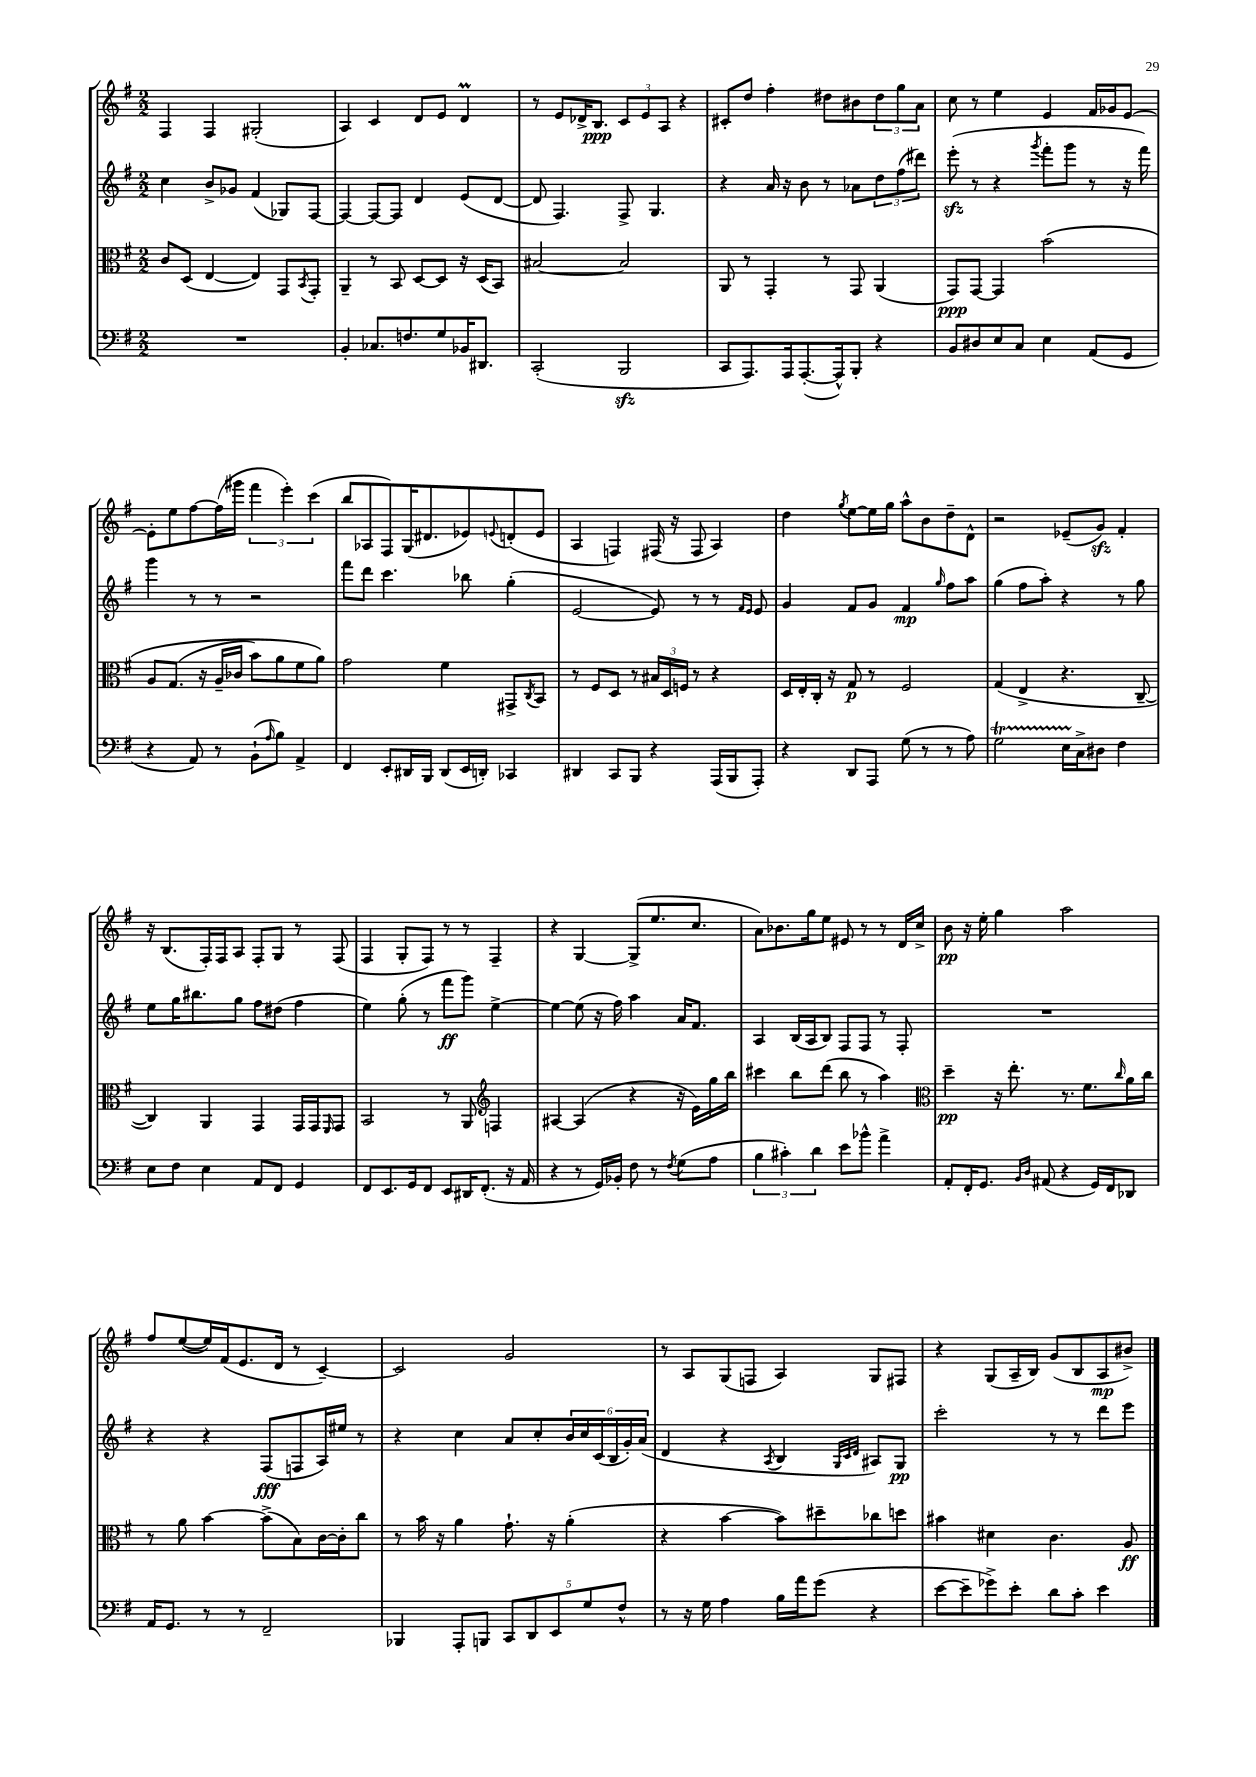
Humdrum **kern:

**kern	**kern	**dynam	**kern	**dynam	**kern	**dynam
*part4	*part3	*part3	*part2	*part2	*part1	*part1
*staff4	*staff3	*staff3	*staff2	*staff2	*staff1	*staff1
*clefF4	*clefC3	*	*clefG2	*	*clefG2	*
*k[f#]	*k[f#]	*	*k[f#]	*	*k[f#]	*
*M2/2	*M2/2	*	*M2/2	*	*M2/2	*
=88	=88	=88	=88	=88	=88	=88
1r	8c/L	.	4cc\	.	4F#/	.
.	(8D/J	.	.	.	.	.
.	[4E/	.	8b^/L	.	4F#/	.
.	.	.	8g-X/J	.	.	.
.	4E/])	.	(4f#/	.	(2G#X'/	.
.	8GG/L	.	8G-X/L)	.	.	.
.	8qBB/	.	.	.	.	.
.	8GG'/J	.	[8F#/J	.	.	.
=89	=89	=89	=89	=89	=89	=89
4BB'/	4AA~/	.	4F#/_	.	4A/)	.
8.C-X/L	8r	.	8F#/L_	.	4c/	.
.	8BB/	.	8F#/J]	.	.	.
8.Fn/	.	.	.	.	.	.
.	[8D/L	.	4d/	.	8d/L	.
8G/	8D/J]	.	.	.	8e/J	.
16BB-X/K	16r	.	(8e/L	.	4dM/	.
8.DD#X/J	(16D/KL	.	.	.	.	.
.	8BB/J)	.	[8d/J	.	.	.
=90	=90	=90	=90	=90	=90	=90
(2CC'/	[2B#X/	.	8d/]	.	8r	.
.	.	.	4.F#/)	.	8e/L	.
.	.	.	.	.	16d-X^/K	.
.	.	.	.	.	8.B/J	ppp
2BBBzz/	2B#/]	.	8F#^/	.	12c/L	.
.	.	.	.	.	12e/	.
.	.	.	4.G/	.	.	.
.	.	.	.	.	12A/J	.
.	.	.	.	.	4r	.
=91	=91	=91	=91	=91	=91	=91
8CC/L	8AA/	.	4r	.	8c#X'/L	.
8.AAA/)	8r	.	.	.	8dd/J	.
.	4GG'/	.	16a/	.	4ff#'\	.
16AAA/k	.	.	16r	.	.	.
([8.AAA'/	.	.	8b\	.	.	.
.	8r	.	8r	.	8dd#X\L	.
16AAA^^/k])	.	.	.	.	.	.
8BBB'/J	8GG/	.	8a-X\L	.	8b#X\	.
4r	(4AA/	.	12dd\	.	12dd#\	.
.	.	.	(12ff#\	.	12gg\	.
.	.	.	12ddd#X\J)	.	12a\J	.
=92	=92	=92	=92	=92	=92	=92
8BB/L	8GG/L)	ppp	(8eeezz'\	.	8cc\	.
8D#X/	[8GG/J	.	8r	.	8r	.
8E/	4GG/]	.	4r	.	4ee\	.
8C/J	.	.	.	.	.	.
.	.	.	8qggg/	.	.	.
4E\	(2b\	.	8fff#'\L	.	4e/	.
.	.	.	8ggg\J	.	.	.
(8AA/L	.	.	8r	.	16f#/LL	.
.	.	.	.	.	16g-X/J	.
8GG/J	.	.	16r	.	[8e/J	.
.	.	.	16fff#\)	.	.	.
!!LO:LB:g=z
=93	=93	=93	=93	=93	=93	=93
4r	8A/L	.	4ggg\	.	8e'\L]	.
.	(8.G/J	.	.	.	8ee\	.
8AA/)	.	.	8r	.	[8ff#\	.
.	16r	.	.	.	.	.
8r	16A~/LL	.	8r	.	(16ff#\L]	.
.	16c-X/JJ	.	.	.	16ggg#X\JJ	.
(8BB`\L	8b\L)	.	2r	.	6fff#\	.
16qqA/	.	.	.	.	.	.
8B\J)	8a\	.	.	.	.	.
.	.	.	.	.	6eee'\)	.
4AA^/	8f#\	.	.	.	.	.
.	.	.	.	.	(6ccc\	.
.	8a\J)	.	.	.	.	.
=94	=94	=94	=94	=94	=94	=94
4FF#/	2g\	.	8fff#\L	.	8bb/L	.
.	.	.	8ddd\J	.	8A-X/	.
8EE'/L	.	.	4.ccc\	.	8F#/)	.
16DD#X/L	.	.	.	.	(16G/K	.
16BBB/JJ	.	.	.	.	8.d#X/	.
(8DD#/L	4f#\	.	.	.	.	.
16EE/L	.	.	8bb-X\	.	8e-X/)	.
16DDn'/JJ)	.	.	.	.	.	.
.	.	.	.	.	8qqen/	.
4CC-X/	8GG#X^/L	.	(4gg'\	.	(8dn'/	.
.	8qC/	.	.	.	.	.
.	8BB/J	.	.	.	8e/J	.
=95	=95	=95	=95	=95	=95	=95
4DD#X/	8r	.	[2e/	.	4A/	.
.	8F#/L	.	.	.	.	.
8CC/L	8D/J	.	.	.	4Fn/)	.
8BBB/J	8r	.	.	.	.	.
4r	24B#X/LL	.	8e/])	.	(16F#X/	.
.	24D/	.	.	.	.	.
.	.	.	.	.	16r	.
.	24Fn/JJ	.	.	.	.	.
.	8r	.	8r	.	8F#/	.
(16AAA/LL	4r	.	8r	.	4A/)	.
16BBB/J	.	.	.	.	.	.
.	.	.	16qqf#/LL	.	.	.
.	.	.	16qqe/JJ	.	.	.
8AAA'/J)	.	.	8e/	.	.	.
=96	=96	=96	=96	=96	=96	=96
4r	16D/LL	.	4g/	.	4dd\	.
.	16E'/	.	.	.	.	.
.	16C'/JJ	.	.	.	.	.
.	16r	.	.	.	.	.
.	.	.	.	.	8qgg/	.
8DD/L	8G/	p	8f#/L	.	[8ee\L	.
8AAA/J	8r	.	8g/J	.	16ee\L]	.
.	.	.	.	.	16gg\JJ	.
(8G\	2F#/	.	4f#/	mp	8aa^^\L	.
8r	.	.	.	.	8b\	.
.	.	.	16qqgg/	.	.	.
8r	.	.	8ff#\L	.	8dd~\	.
8A\)	.	.	8aa\J	.	8d^^\J	.
=97	=97	=97	=97	=97	=97	=97
2GT\	(4G/	.	(4gg\	.	2r	.
.	4E^/	.	8ff#\L	.	.	.
.	.	.	8aa'\J)	.	.	.
16ETTT\LL	4.r	.	4r	.	(8e-X~/L	.
16C^\J	.	.	.	.	.	.
8D#X\J	.	.	.	.	8gzz/J)	.
4F#\	.	.	8r	.	4f#'/	.
.	[8C~/	.	8gg\	.	.	.
!!LO:LB:g=z
=98	=98	=98	=98	=98	=98	=98
8E\L	4C/])	.	8ee\L	.	16r	.
.	.	.	.	.	(8.B/L	.
8F#\J	.	.	16gg\K	.	.	.
.	.	.	8.bb#X\	.	.	.
4E\	4AA/	.	.	.	16F#'/L)	.
.	.	.	.	.	16F#/J	.
.	.	.	8gg\J	.	8A/J	.
8AA/L	4GG/	.	8ff#\L	.	8F#'/L	.
8FF#/J	.	.	(8dd#X\J	.	8G/J	.
4GG/	16GG/LL	.	4ff#\	.	8r	.
.	16GG/J	.	.	.	.	.
.	16qqFF#/	.	.	.	.	.
.	8GG/J	.	.	.	(8F#/	.
=99	=99	=99	=99	=99	=99	=99
8FF#/L	2BB/	.	4ee\)	.	4F#/	.
8.EE/	.	.	.	.	.	.
.	.	.	(8gg'\	.	8G'/L	.
16GG/k	.	.	.	.	.	.
8FF#/J	.	.	8r	.	8F#/J)	.
8EE/L	8r	.	8fff#\L	ff	8r	.
16DD#X/K	8AA/	.	8ggg\J)	.	8r	.
(8.FF#'/J	.	.	.	.	.	.
*	*clefG2	*	*	*	*	*
.	4Fn/	.	[4ee^\	.	4F#~/	.
16r	.	.	.	.	.	.
16AA/	.	.	.	.	.	.
=100	=100	=100	=100	=100	=100	=100
4r	[4A#X/	.	4ee\_	.	4r	.
8r	(4A#/]	.	(8ee\]	.	[4G/	.
16GG/LL)	.	.	16r	.	.	.
16BB-X'/JJ	.	.	16ff#\)	.	.	.
8F#\	4r	.	4aa\	.	(8G^/L]	.
8r	.	.	.	.	8.ee/	.
8qF#/	.	.	.	.	.	.
(8G\L	16r	.	16a/KL	.	.	.
.	16e\LL)	.	8.f#/J	.	8.cc/J	.
8A\J	16gg\	.	.	.	.	.
.	16bb\JJ	.	.	.	.	.
=101	=101	=101	=101	=101	=101	=101
6B\	4ccc#X\	.	4A/	.	8a\L)	.
.	.	.	.	.	8.b-X\	.
6c#X'\)	.	.	.	.	.	.
.	8bb\L	.	(16B/LL	.	.	.
.	.	.	16A/J	.	16gg\k	.
6d\	.	.	.	.	.	.
.	(8ddd\J	.	8B/J)	.	8ee\J	.
8e\L	8bb\	.	8F#/L	.	8e#X/	.
8b-X^^\J	8r	.	8F#/J	.	8r	.
4a^\	4aa\)	.	8r	.	8r	.
.	.	.	8F#'/	.	16d/LL	.
.	.	.	.	.	16cc^/JJ	.
=102	=102	=102	=102	=102	=102	=102
*	*clefC3	*	*	*	*	*
8AA'/L	4dd~\	pp	1r	.	8b\	pp
16FF#'/K	.	.	.	.	16r	.
8.GG/J	.	.	.	.	16ee'\	.
.	16r	.	.	.	4gg\	.
.	8.ee'\	.	.	.	.	.
16qqBB/LL	.	.	.	.	.	.
16qqD/JJ	.	.	.	.	.	.
(8AA#X/	.	.	.	.	.	.
4r	8.r	.	.	.	2aa\	.
.	8.f#\L	.	.	.	.	.
16GG/LL)	.	.	.	.	.	.
16FF#/J	.	.	.	.	.	.
.	16qqcc/	.	.	.	.	.
8DD-X/J	16a\L	.	.	.	.	.
.	16cc\JJ	.	.	.	.	.
!!LO:LB:g=z
=103	=103	=103	=103	=103	=103	=103
16AA/KL	8r	.	4r	.	8ff#/L	.
8.GG/J	.	.	.	.	.	.
.	8a\	.	.	.	([8ee/	.
8r	[4b\	.	4r	.	16ee/L])	.
.	.	.	.	.	(16f#/J	.
8r	.	.	.	.	8.e/	.
2FF#~/	(8b^\L]	.	(8F#/L	fff	.	.
.	.	.	.	.	16d/Jk	.
.	8B\)	.	8Fn/	.	8r	.
.	[16c\L	.	16A/L)	.	[4c~/)	.
.	16c'\J]	.	16ee#X/JJ	.	.	.
.	8cc\J	.	8r	.	.	.
=104	=104	=104	=104	=104	=104	=104
4BBB-X/	8r	.	4r	.	2c/]	.
.	16b\	.	.	.	.	.
.	16r	.	.	.	.	.
8AAA'/L	4a\	.	4cc\	.	.	.
8BBBn/J	.	.	.	.	.	.
10CC/L	8.g`\	.	8a/L	.	2g/	.
10DD/	.	.	.	.	.	.
.	.	.	8cc'/	.	.	.
.	16r	.	.	.	.	.
10EE/	.	.	.	.	.	.
.	(4a'\	.	24b/L	.	.	.
.	.	.	24cc/	.	.	.
10G/	.	.	.	.	.	.
.	.	.	(24c/	.	.	.
.	.	.	24B/	.	.	.
10F#^^/J	.	.	.	.	.	.
.	.	.	24g'/)	.	.	.
.	.	.	(24a/JJ	.	.	.
=105	=105	=105	=105	=105	=105	=105
8r	4r	.	4d/	.	8r	.
16r	.	.	.	.	8A/L	.
16G\	.	.	.	.	.	.
4A\	[4b\	.	4r	.	(8G/	.
.	.	.	.	.	8Fn/J	.
.	.	.	8qA/	.	.	.
16B\LL	8b\L])	.	4B/	.	4A/)	.
16a\J	.	.	.	.	.	.
(8g\J	8dd#X~\	.	.	.	.	.
.	.	.	32qqG/LLL	.	.	.
.	.	.	32qqc/	.	.	.
.	.	.	32qqd/JJJ	.	.	.
4r	8cc-X\	.	8A#X/L)	.	8G/L	.
.	8ddn\J	.	8G/J	pp	8F#X/J	.
=106	=106	=106	=106	=106	=106	=106
[8e\L	4b#X\	.	2ccc'\	.	4r	.
8e~\]	.	.	.	.	.	.
8g-X^\)	4d#X\	.	.	.	(8G/L	.
8e'\J	.	.	.	.	16A~/L	.
.	.	.	.	.	16B/JJ)	.
8d\L	4.c\	.	8r	.	(8g/L	.
8c'\J	.	.	8r	.	8B/	.
4e\	.	.	8ddd\L	.	8A/	mp
.	8A/	ff	8eee\J	.	8b#X^/J)	.
==	==	==	==	==	==	==
*-	*-	*-	*-	*-	*-	*-
